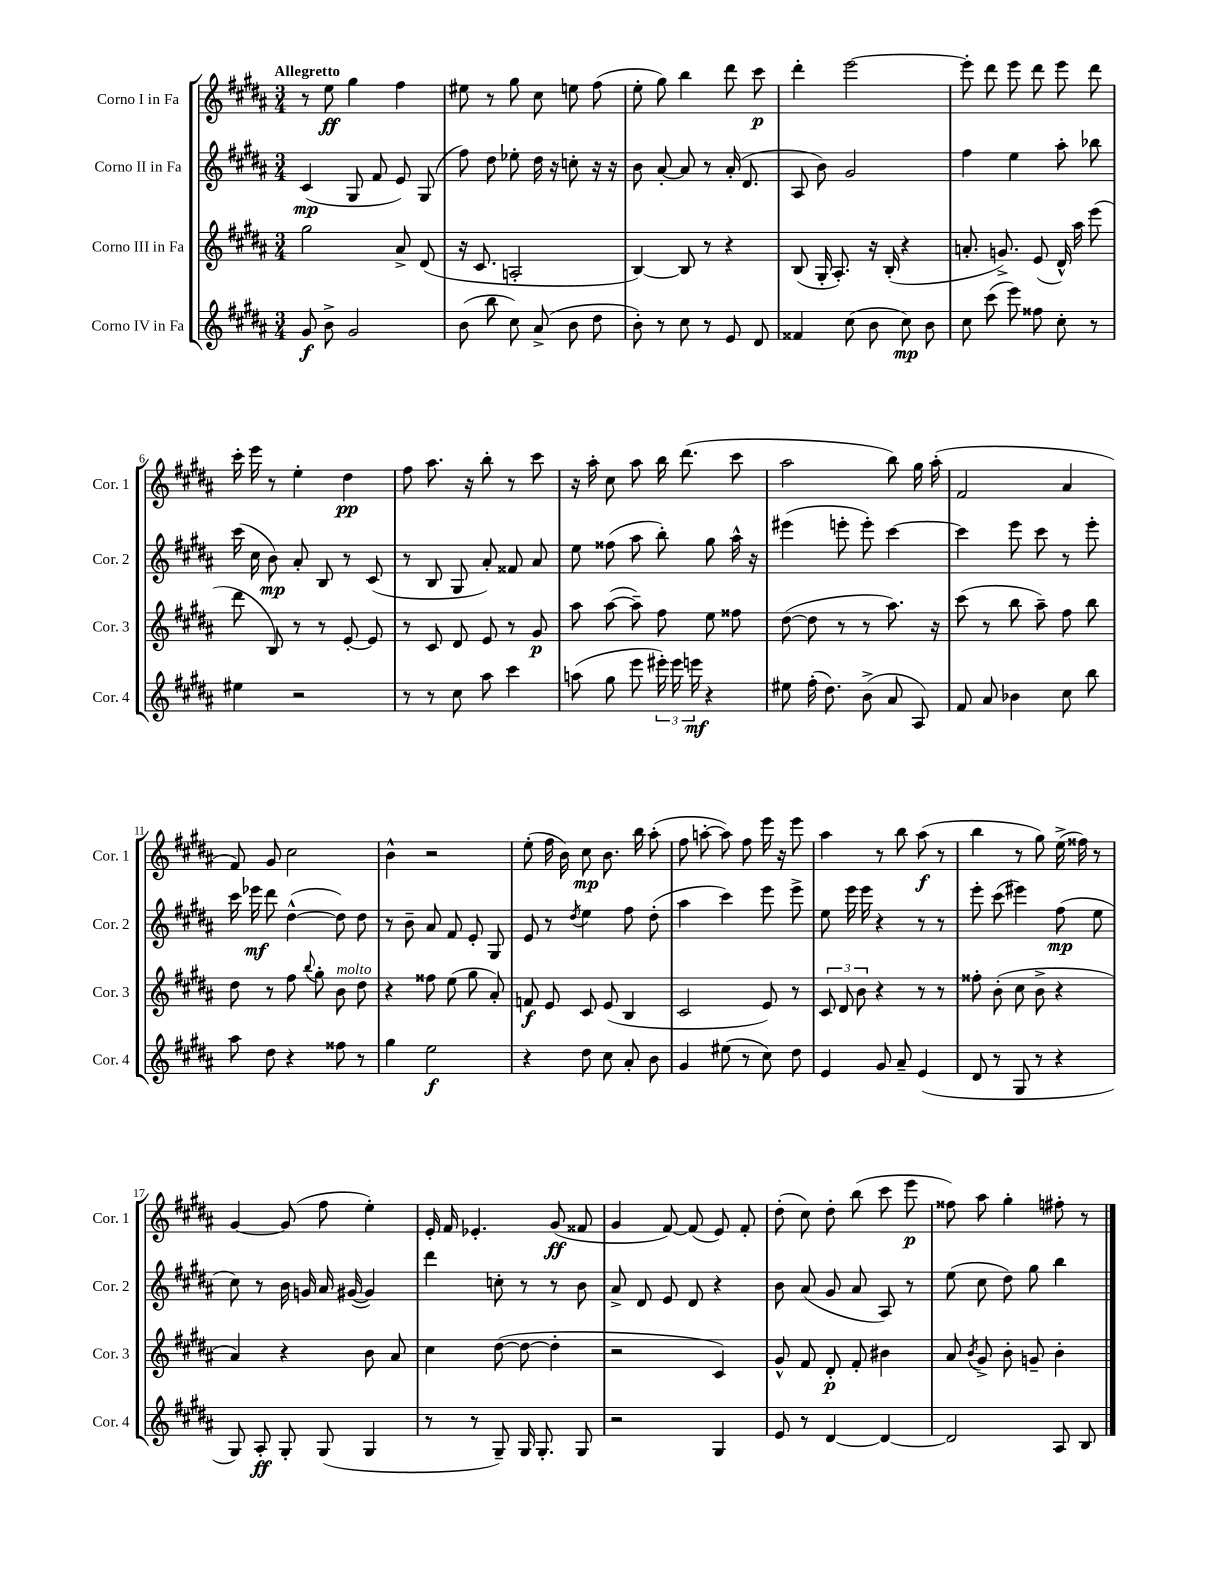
<<
\new StaffGroup <<
\new Staff = "s0" \with { instrumentName = "Corno I in Fa" shortInstrumentName = "Cor. 1" } {
    \clef treble \key b \major \numericTimeSignature \time 3/4 \tempo "Allegretto"
    \autoBeamOff r8 e''8\ff gis''4 fis''4 |
    eis''8 r8 gis''8 cis''8 e''8 fis''8( |
    e''8-. gis''8) b''4 dis'''8 cis'''8\p |
    dis'''4-. e'''2~ |
    e'''8-. dis'''8 e'''8 dis'''8 e'''8 dis'''8 |
    cis'''16-. e'''16 r8 e''4-. dis''4\pp |
    fis''8 ais''8. r16 b''8-. r8 cis'''8 |
    r16 ais''16-. cis''8 ais''8 b''16 dis'''8.( cis'''8 |
    ais''2 b''8) gis''16 ais''16-.( |
    fis'2 ais'4 |
    fis'8) gis'8 cis''2 |
    b'4-^ r2 |
    e''8-.( fis''16 b'16) cis''8\mp b'8. b''16 ais''8-.( |
    fis''8 a''8~-. a''8) fis''8 e'''16 r16 e'''8 |
    ais''4 r8 b''8 ais''8\f( r8 |
    b''4 r8 gis''8) e''16->( fisis''16) r8 |
    gis'4~ gis'8( fis''8 e''4-.) |
    e'16-. fis'16 ees'4.-. gis'8\ff( fisis'8 |
    gis'4 fis'8~) fis'8( e'8) fis'8-. |
    dis''8-.( cis''8) dis''8-. b''8( cis'''8 e'''8\p |
    fisis''8) ais''8 gis''4-. fis''8-. r8 \bar "|." |
}
\new Staff = "s1" \with { instrumentName = "Corno II in Fa" shortInstrumentName = "Cor. 2" } {
    \clef treble \key b \major \numericTimeSignature \time 3/4
    \autoBeamOff cis'4\mp( gis8 fis'8 e'8) gis8( |
    fis''8) dis''8 ees''8-. dis''16 r16 c''8-. r16 r16 |
    b'8 ais'8~-. ais'8 r8 ais'16-.( dis'8. |
    ais8 b'8) gis'2 |
    fis''4 e''4 ais''8-. bes''8 |
    cis'''16( cis''16 b'8\mp) ais'8-. b8 r8 cis'8( |
    r8 b8 gis8 ais'8-.) fisis'8 ais'8 |
    e''8 fisis''8( ais''8 b''8-.) gis''8 ais''16-^ r16 |
    eis'''4( e'''8-. e'''8-.) cis'''4~ |
    cis'''4 e'''8 cis'''8 r8 e'''8-. |
    cis'''16 ees'''16\mf dis'''8 dis''4~-^( dis''8) dis''8 |
    r8 b'8-- ais'8 fis'8 e'8-. gis8 |
    e'8 r8 \acciaccatura { dis''8 } e''4 fis''8 dis''8-.( |
    ais''4 cis'''4) e'''8 e'''8-> |
    e''8 e'''16 e'''16 r4 r8 r8 |
    e'''8-. cis'''8( eis'''4) fis''8\mp( e''8 |
    cis''8) r8 b'16 g'16 ais'16 gis'16~( gis'4) |
    dis'''4 c''8-. r8 r8 b'8 |
    ais'8-> dis'8 e'8 dis'8 r4 |
    b'8 ais'8( gis'8 ais'8 ais8) r8 |
    e''8( cis''8 dis''8) gis''8 b''4 \bar "|." |
}
\new Staff = "s2" \with { instrumentName = "Corno III in Fa" shortInstrumentName = "Cor. 3" } {
    \clef treble \key b \major \numericTimeSignature \time 3/4
    \autoBeamOff gis''2 ais'8-> dis'8( |
    r16 cis'8. a2-. |
    b4~) b8 r8 r4 |
    b8( gis16-. ais8.-.) r16 b16-.( r4 |
    a'8.-. g'8.->) e'8( dis'16-^) ais''16 e'''8( |
    dis'''8 b8) r8 r8 e'8~-. e'8 |
    r8 cis'8 dis'8 e'8 r8 gis'8\p |
    ais''8 ais''8~( ais''8--) fis''8 e''8 fisis''8 |
    dis''8~( dis''8 r8 r8 ais''8.) r16 |
    cis'''8( r8 b''8 ais''8--) fis''8 b''8 |
    dis''8 r8 fis''8 \appoggiatura { b''8 } gis''8-. b'8^\markup { \italic "molto" } dis''8 |
    r4 fisis''8 e''8( gis''8 ais'8-.) |
    f'8\f e'8 cis'8 e'8( b4 |
    cis'2 e'8) r8 |
    \tuplet 3/2 { cis'8 dis'8 b'8 } r4 r8 r8 |
    fisis''8-. b'8-.( cis''8 b'8-> r4 |
    ais'4) r4 b'8 ais'8 |
    cis''4 dis''8~( dis''8~ dis''4-. |
    r2 cis'4) |
    gis'8-^ fis'8 dis'8-.\p fis'8-. bis'4 |
    ais'8 \acciaccatura { b'8 } gis'8-> b'8-. g'8-- b'4-. \bar "|." |
}
\new Staff = "s3" \with { instrumentName = "Corno IV in Fa" shortInstrumentName = "Cor. 4" } {
    \clef treble \key b \major \numericTimeSignature \time 3/4
    \autoBeamOff gis'8\f b'8-> gis'2 |
    b'8( b''8 cis''8) ais'8->( b'8 dis''8 |
    b'8-.) r8 cis''8 r8 e'8 dis'8 |
    fisis'4 cis''8( b'8 cis''8\mp) b'8 |
    cis''8 cis'''8( e'''8) fisis''8 cis''8-. r8 |
    eis''4 r2 |
    r8 r8 cis''8 ais''8 cis'''4 |
    a''8( gis''8 e'''8 \tuplet 3/2 { eis'''16-.) eis'''16 e'''16\mf } r4 |
    eis''8 fis''16-.( dis''8.) b'8->( ais'8 ais8) |
    fis'8 ais'8 bes'4 cis''8 b''8 |
    ais''8 dis''8 r4 fisis''8 r8 |
    gis''4 e''2\f |
    r4 dis''8 cis''8 ais'8-. b'8 |
    gis'4 eis''8( r8 cis''8) dis''8 |
    e'4 gis'8 ais'8-- e'4( |
    dis'8 r8 gis8 r8 r4 |
    gis8) ais8-.\ff gis8-. gis8( gis4 |
    r8 r8 gis8--) gis16 gis8.-. gis8 |
    r2 gis4 |
    e'8 r8 dis'4~ dis'4~ |
    dis'2 ais8 b8 \bar "|." |
}
>>
>>
